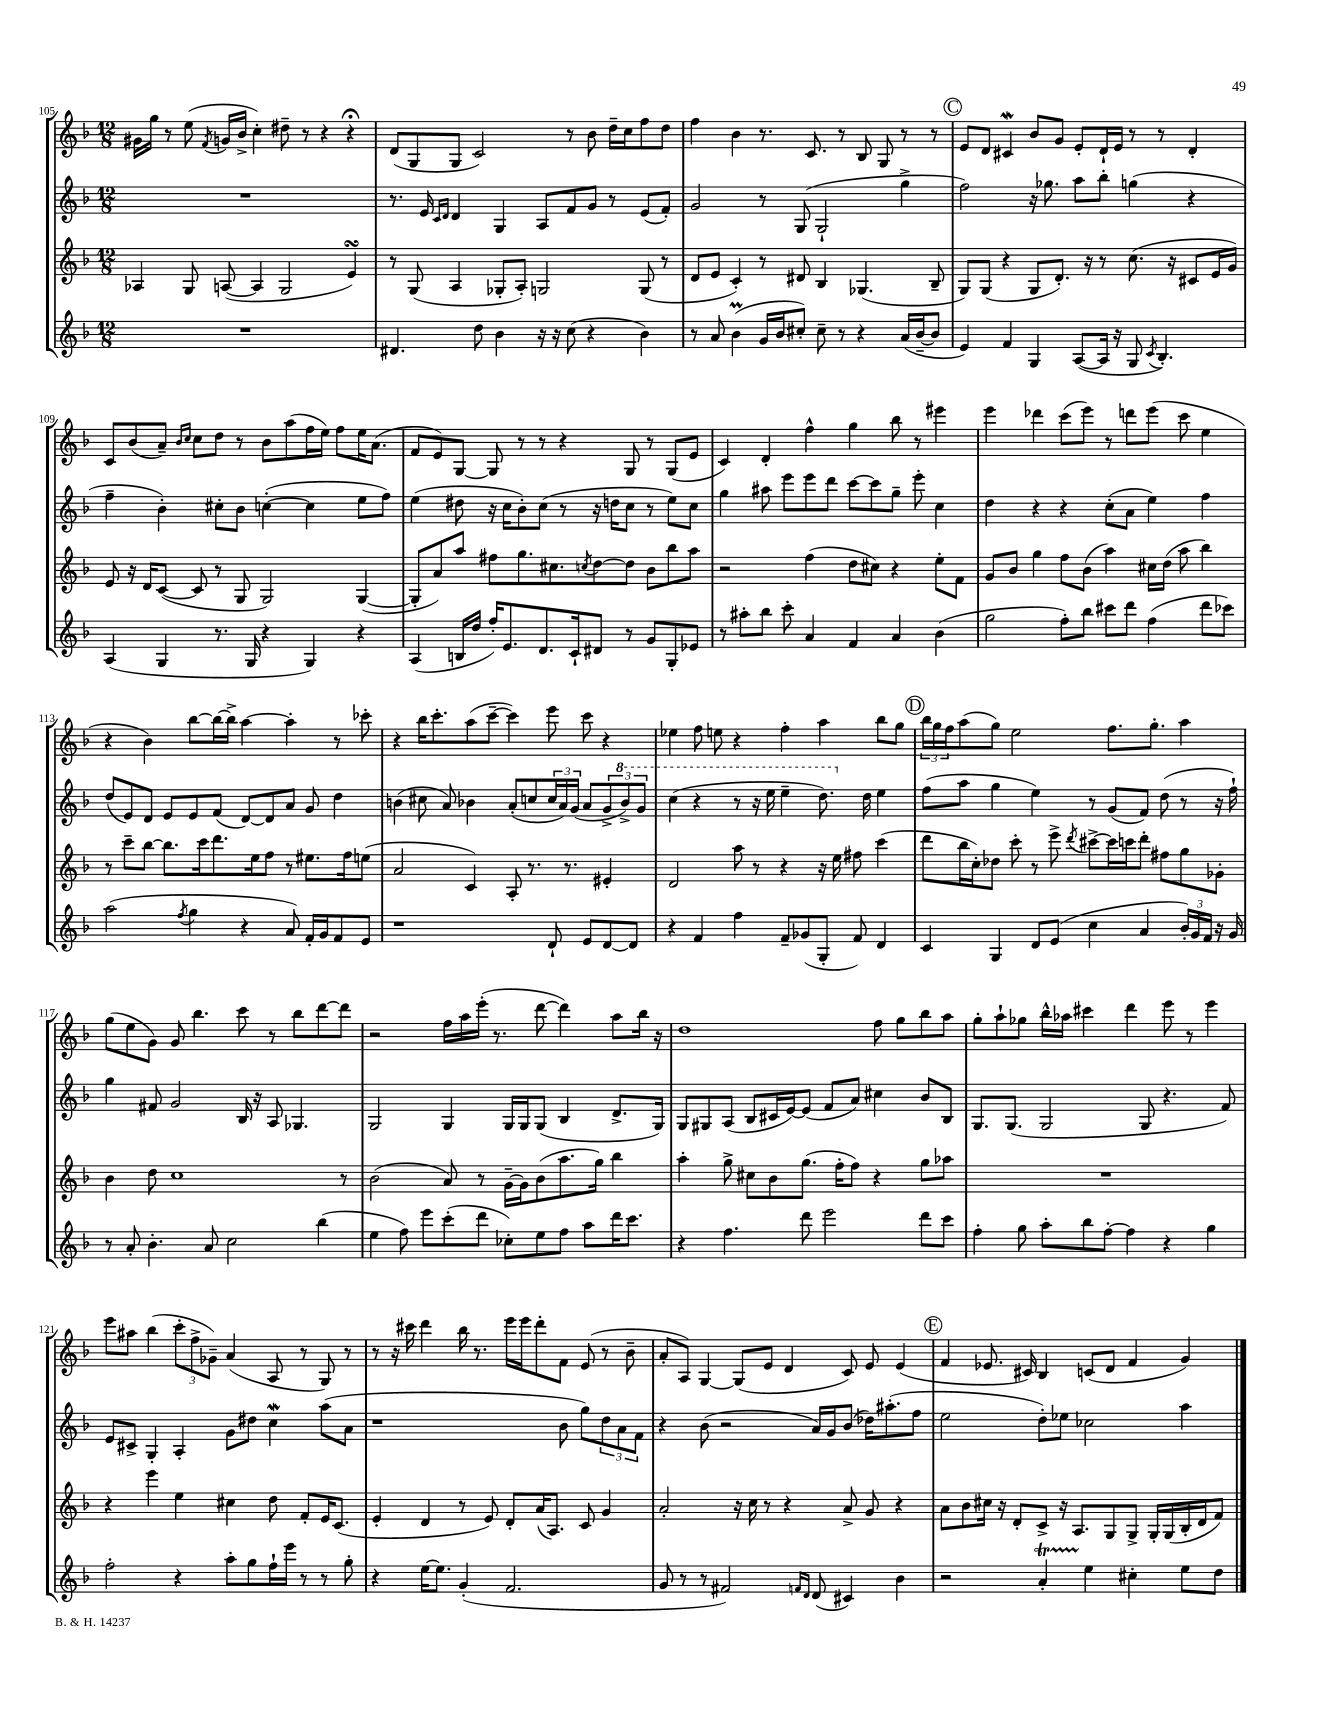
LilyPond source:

<<
\new StaffGroup <<
\new Staff = "s0" {
    \clef treble \key f \major \numericTimeSignature \time 12/8
    gis'16 g''16 r8 e''8( \acciaccatura { f'8 } g'16 bes'16-> c''4-.) dis''8-- r8 r4 r4\fermata |
    d'8( g8 g8 c'2) r8 bes'8 d''16-- c''16 f''8 d''8 |
    f''4 bes'4 r8. c'8. r8 bes8 g8 r8 r8 |
    \mark \markup { \circle "C" } e'8 d'8 cis'4\mordent bes'8 g'8 e'8-. d'16-! e'16 r8 r8 d'4-. |
    c'8 bes'8( a'8--) \grace { bes'16 c''16 } c''8 d''8 r8 bes'8 a''8( f''16 e''16) f''8 e''16 a'8.( |
    f'8 e'8) g8~ g8 r8 r8 r4 g8 r8 g8( e'8 |
    c'4) d'4-. f''4-^ g''4 bes''8 r8 eis'''4 |
    e'''4 des'''4 c'''8( e'''8) r8 d'''8 e'''8( c'''8 e''4 |
    r4 bes'4) bes''8~ bes''16~ bes''16-> a''4~ a''4-. r8 ces'''8-. |
    r4 bes''16 c'''8.-. a''8( c'''8~-- c'''4) e'''8 c'''8 r4 |
    ees''4 f''8 e''8 r4 f''4-. a''4 bes''8 g''8 |
    \mark \markup { \circle "D" } \tuplet 3/2 { bes''16 g''16 f''16 } a''8( g''8) e''2 f''8. g''8.-. a''4 |
    g''8( e''8 g'8) g'8 bes''4. c'''8 r8 bes''8 d'''8~ d'''8 |
    r2 f''16 a''16 e'''16-.( r8. d'''8~ d'''4) a''8 bes''16 r16 |
    d''1 f''8 g''8 bes''8 a''8 |
    g''8-. a''8-! ges''8 bes''16-^ aes''16 cis'''4 d'''4 e'''8 r8 e'''4 |
    e'''8 ais''8 bes''4( \tuplet 3/2 { c'''8-. f''8-> ges'8--) } a'4( a8 r8 g8) r8 |
    r8 r16 cis'''16 d'''4 bes''16 r8. e'''16 e'''16 d'''8-. f'8 e'8( r8 bes'8-- |
    a'8-. a8) g4~ g8( e'8 d'4 c'8) e'8 e'4( |
    \mark \markup { \circle "E" } f'4 ees'8. cis'16) bes4 c'8( d'8 f'4 g'4) \bar "|." |
}
\new Staff = "s1" {
    \clef treble \key f \major \numericTimeSignature \time 12/8
    R1. |
    r8. e'16 \grace { c'16 d'16 } d'4 g4 a8 f'8 g'8 r8 e'8( f'8-.) |
    g'2 r8 g8( g2-! g''4-> |
    \mark \markup { \circle "C" } f''2) r16 ges''8. a''8 bes''8-. g''4( r4 |
    f''4-- bes'4-.) cis''8-. bes'8 c''4~-.( c''4 e''8 f''8) |
    e''4( dis''8 r16 c''16 bes'8-.) c''8( r8 r16 d''16 c''8 r8 e''8) c''8 |
    g''4 ais''8 e'''8 e'''8 d'''8 c'''8~ c'''8 g''8-- e'''8-. c''4 |
    d''4 r4 r4 c''8-.( a'8 e''4) f''4 |
    d''8( e'8) d'8 e'8 e'8 f'8( d'8~) d'8 a'8 g'8 d''4 |
    b'4( cis''8 a'8) bes'4 a'8-.( c''8 \tuplet 3/2 { c''16 a'16) g'16( } a'8 \tuplet 3/2 { g'8-> \ottava #1 bes''8->) g''8 } |
    c'''4( r4 r8 r16 e'''16 e'''4-- d'''8.) \ottava #0 d''16 e''4 |
    \mark \markup { \circle "D" } f''8( a''8 g''4 e''4) r8 g'8( f'8) d''8( r8 r16 f''16-!) |
    g''4 fis'8 g'2 bes16 r16 a8 ges4. |
    g2 g4 g16 g16 g8( bes4 d'8.-> g16) |
    g8 gis8 a8( bes8 cis'16 e'16~) e'8( f'8 a'8) cis''4 bes'8 bes8 |
    g8. g8.( g2 g8 r4. f'8) |
    e'8 cis'8-> g4-. a4-. g'8 dis''8 c''4\mordent a''8( a'8 |
    r1 bes'8 g''8) \tuplet 3/2 { d''8 a'8 f'8 } |
    r4 bes'8( r2 a'16) g'16 bes'8( des''16) ais''8.-.( f''8 |
    \mark \markup { \circle "E" } e''2 d''8-.) ees''8 ces''2 a''4 \bar "|." |
}
\new Staff = "s2" {
    \clef treble \key f \major \numericTimeSignature \time 12/8
    aes4 g8 a8~( a4 g2 e'4\turn) |
    r8 g8( a4 ges8-. a8-.) g2 g8( r8 |
    d'8 e'8 c'4-.) r8 dis'8 bes4 ges4.( bes8-- |
    \mark \markup { \circle "C" } g8) g8( r4 g8 d'8.-.) r16 r8 c''8.( r16 cis'8 e'16 g'16) |
    e'8 r16 d'16 c'8~( c'8 r8 g8 g2) g4~( |
    g8-. a'8) a''8 fis''8 g''8. cis''8. \acciaccatura { c''8 } d''8~ d''8 bes'8 bes''8 a''8 |
    r2 f''4( d''8 cis''8) r4 e''8-. f'8 |
    g'8 bes'8 g''4 f''8 bes'8( a''4) cis''16 d''16( a''8 bes''4) |
    r8 c'''8-- bes''8~ bes''8. c'''16 d'''8. e''16 f''8 r8 eis''8. f''16 e''8( |
    a'2 c'4) a8-. r8. r8. eis'4-. |
    d'2 a''8 r8 r4 r16 e''16 fis''8 c'''4( |
    \mark \markup { \circle "D" } d'''8 bes''16 c''16-.) des''8 c'''8-. r8 e'''8-> \acciaccatura { d'''8 } cis'''8~-> cis'''16 c'''16 d'''8-. fis''8 g''8 ges'8-. |
    bes'4 d''8 c''1 r8 |
    bes'2( a'8) r8 g'16~-- g'16 bes'8( a''8. g''16) bes''4 |
    a''4-. g''8-> cis''8 bes'8 g''8.( f''16-. f''8) r4 g''8 aes''8 |
    R1. |
    r4 e'''4 e''4 cis''4 d''8 f'8-. e'16 c'8.( |
    e'4-. d'4 r8 e'8) d'8-. a'16( a8.) c'8 g'4 |
    a'2-. r16 c''16 r8 r4 a'8-> g'8 r4 |
    \mark \markup { \circle "E" } a'8 bes'8 cis''16 r16 d'8-. c'8-> r16 a8. g8 g8-> g16-. g16( bes16-. d'16 f'8) \bar "|." |
}
\new Staff = "s3" {
    \clef treble \key f \major \numericTimeSignature \time 12/8
    R1. |
    dis'4. d''8 bes'4 r16 r16 c''8( r4 bes'4) |
    r8 a'8 bes'4\prall( g'16 bes'16 cis''8-.) cis''8-- r8 r4 a'16( bes'16~-- bes'8 |
    \mark \markup { \circle "C" } e'4) f'4 g4 a8~( a16 r16 g8 \acciaccatura { c'8 } bes4.-.) |
    a4( g4 r8. g16 r4 g4) r4 |
    a4( b16 d''16 f''16-.) e'8. d'8. c'16-! dis'8 r8 g'8 g8-. ees'8 |
    r8 ais''8-. bes''8 c'''8-. a'4 f'4 a'4 bes'4( |
    g''2 f''8-.) bes''8 cis'''8 d'''8 f''4( d'''8 ces'''8) |
    a''2( \acciaccatura { f''8 } g''4 r4 a'8) f'16-. g'16 f'8 e'8 |
    r1 d'8-! e'8 d'8~ d'8 |
    r4 f'4 f''4 f'8-- ges'8( g8-. f'8) d'4 |
    \mark \markup { \circle "D" } c'4 g4 d'8 e'8( c''4 a'4 \tuplet 3/2 { bes'16-.) g'16 f'16 } r16 g'16 |
    r8 a'8-. bes'4.-. a'8 c''2 bes''4( |
    e''4 f''8) e'''8 c'''8-.( d'''8 ces''8-.) e''8 f''8 a''8 d'''16 c'''8. |
    r4 f''4. d'''8 e'''2 d'''8 c'''8 |
    f''4-. g''8 a''8-. bes''8 f''8~-. f''4 r4 g''4 |
    f''2-. r4 a''8-. g''8 f''16-! e'''16 r8 r8 g''8-. |
    r4 e''16~ e''8. g'4-.( f'2. |
    g'8 r8 r8 fis'2) \grace { f'16 d'16 } d'8( cis'4) bes'4 |
    \mark \markup { \circle "E" } r2 a'4-.\startTrillSpan e''4\stopTrillSpan cis''4-. e''8 d''8 \bar "|." |
}
>>
>>
\layout { \context { \Score currentBarNumber = #105 } }
